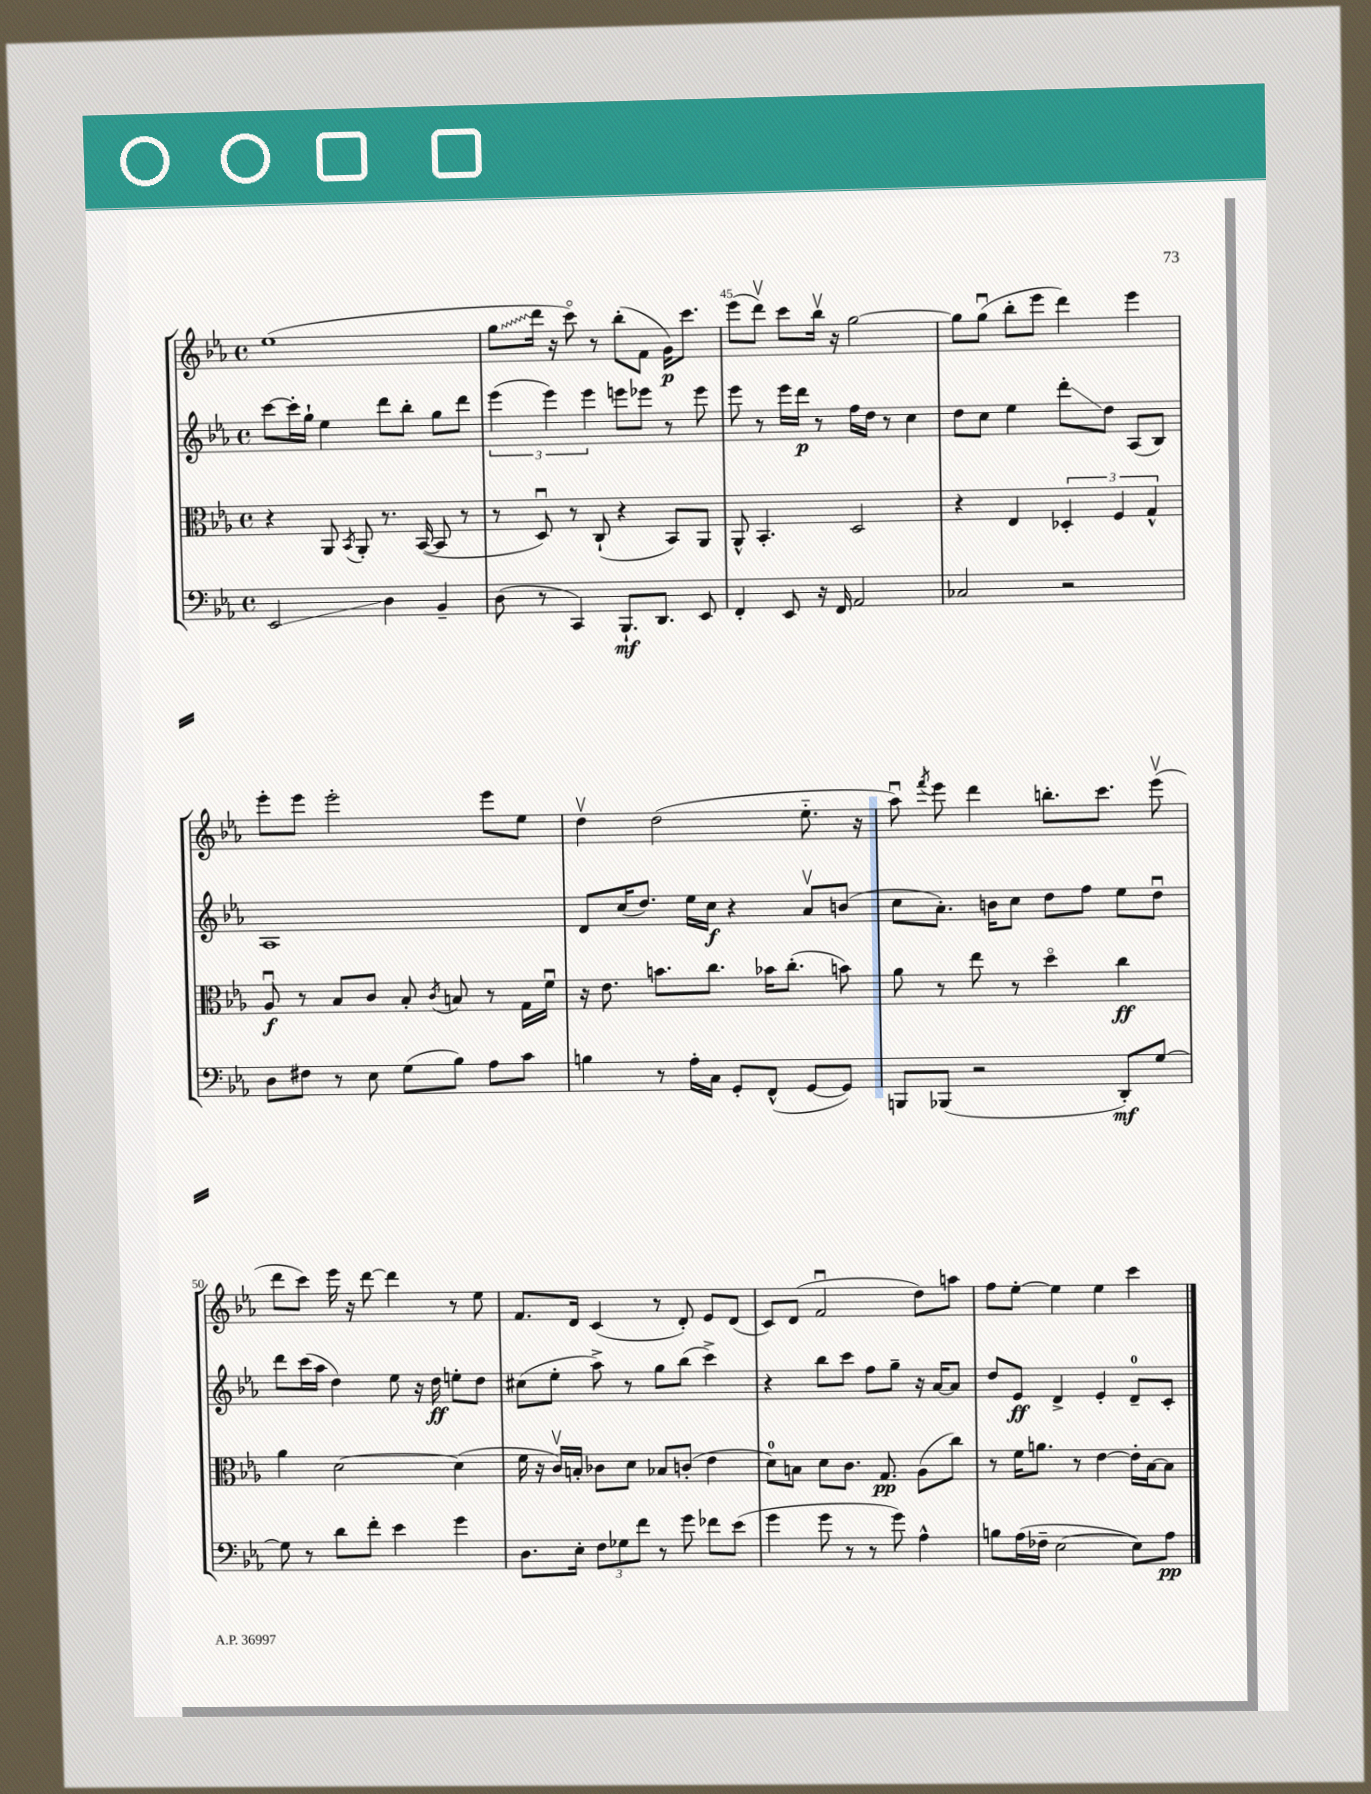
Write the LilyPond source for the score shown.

<<
\new StaffGroup <<
\new Staff = "s0" {
    \clef treble \key ees \major \defaultTimeSignature \time 4/4
    \autoBeamOff ees''1( |
    \once \override Glissando.style = #'zigzag g''8[\glissando d'''16] r16 c'''8\flageolet) r8 bes''8[-.( f'8] g'16[\p) c'''8.] |
    ees'''8[( d'''8]\upbow) c'''8[ bes''16]\upbow r16 g''2~ |
    g''8[ g''8]\downbow( bes''8[-. ees'''8] d'''4) ees'''4 |
    ees'''8[-. ees'''8] ees'''2-. ees'''8[ ees''8] |
    d''4\upbow d''2( ees''8.-_ r16 |
    aes''8\downbow) \acciaccatura { f'''8 } ees'''8 d'''4 b''8.[-. c'''8.] ees'''8\upbow( |
    d'''8[ c'''8]) ees'''16 r16 d'''8~ d'''4 r8 ees''8 |
    f'8.[ d'16] c'4( r8 d'8-.) ees'8[ d'8]( |
    c'8[) d'8]( f'2\downbow d''8[) a''8] |
    f''8[ ees''8]~-. ees''4 ees''4 c'''4 \bar "|." |
}
\new Staff = "s1" {
    \clef treble \key ees \major \defaultTimeSignature \time 4/4
    \autoBeamOff c'''8[~ c'''16-. g''16]-! ees''4 d'''8[ bes''8]-. g''8[ d'''8] |
    \tuplet 3/2 { ees'''4( ees'''4) ees'''4 } e'''8[ ees'''8] r8 ees'''8 |
    ees'''8 r8 ees'''16[ d'''16]\p r8 f''16[ d''16] r8 c''4 |
    d''8[ c''8] ees''4 d'''8[-.\glissando d''8] aes8[( bes8]) |
    aes1 |
    d'8[ c''16( d''8.]) ees''16[ c''16]\f r4 aes'8[\upbow b'8]( |
    c''8[ aes'8.]-.) b'16[ c''8] d''8[ f''8] ees''8[ d''8]\downbow |
    d'''8[ c'''16( aes''16] d''4) ees''8 r16 d''16\ff e''8[-. d''8] |
    cis''8[( ees''8]-. aes''8->) r8 g''8[ bes''8]( c'''4->) |
    r4 bes''8[ c'''8] f''8[ g''8]-- r16 aes'16[~ aes'8] |
    d''8[ ees'8]\ff d'4-> ees'4-. d'8[-0-- c'8]-. \bar "|." |
}
\new Staff = "s2" {
    \clef alto \key ees \major \defaultTimeSignature \time 4/4
    \autoBeamOff r4 aes,8 \acciaccatura { bes,8 } aes,8-. r8. bes,16~( bes,8 r8 |
    r8 d8\downbow) r8 c8-!( r4 bes,8[) aes,8] |
    aes,8-^ bes,4.-. d2 |
    r4 ees4 \tuplet 3/2 { des4-. f4 g4-^ } |
    aes8\downbow\f r8 bes8[ c'8] bes8-. \acciaccatura { c'8 } b8 r8 g16[ f'16]\downbow |
    r16 ees'8. b'8.[ c''8.] bes'16[ c''8.]-.( b'8) |
    aes'8 r8 ees''8 r8 d''4\flageolet c''4\ff |
    aes'4 d'2~ d'4( |
    f'16 r16 c'16[\upbow) b16]-. ces'8[ d'8] bes8[ c'8]-.( ees'4 |
    d'8[-0) b8] d'8[ c'8.] g8.\pp aes8[( c''8]) |
    r8 f'16[ a'8.] r8 ees'4~ ees'16[-. bes16~ bes8] \bar "|." |
}
\new Staff = "s3" {
    \clef bass \key ees \major \defaultTimeSignature \time 4/4
    \autoBeamOff ees,2\glissando d4 bes,4-- |
    d8( r8 c,4) bes,,8.[-!\mf d,8.] ees,8 |
    f,4-. ees,8 r16 f,16 aes,2 |
    ces2 r2 |
    d8[ fis8] r8 ees8 g8[( bes8]) aes8[ c'8] |
    b4 r8 aes16[-. c16] g,8[-. f,8]-^( g,8[~ g,8]) |
    b,,8[ bes,,8]( r2 d,8[-.\mf) g8]~ |
    g8 r8 d'8[ f'8]-. ees'4 g'4 |
    d8.[ ees16]-. \tuplet 3/2 { f8[ ges8 f'8] } r8 g'8 fes'8[ ees'8]( |
    g'4 g'8 r8 r8 g'8) aes4-^ |
    b8[ aes16( fes16]-- ees2~ ees8[) aes8]\pp \bar "|." |
}
>>
>>
\layout { \context { \Score currentBarNumber = #43 \override BarNumber.break-visibility = ##(#f #t #t) barNumberVisibility = #(every-nth-bar-number-visible 5) } }
